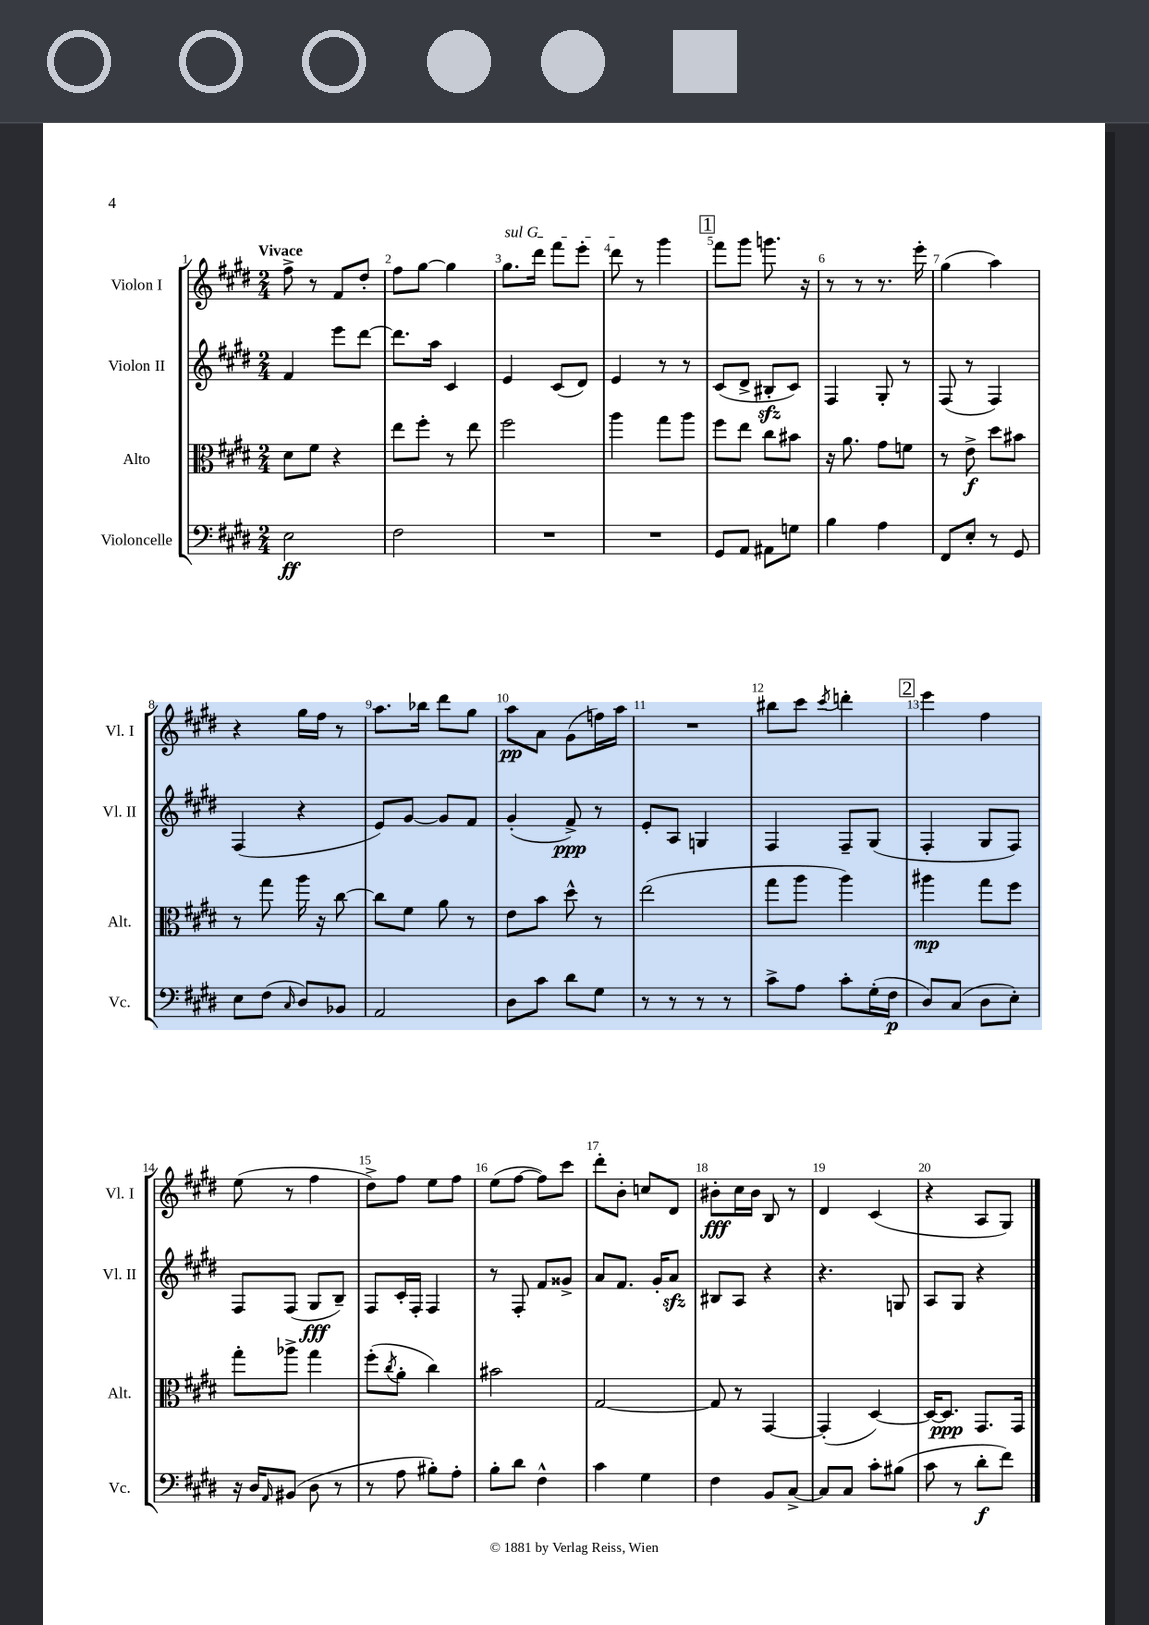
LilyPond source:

<<
\new StaffGroup <<
\new Staff = "s0" \with { instrumentName = "Violon I" shortInstrumentName = "Vl. I" } {
    \clef treble \key e \major \numericTimeSignature \time 2/4 \tempo "Vivace"
    fis''8-> r8 fis'8 dis''8-. |
    fis''8 gis''8~ gis''4 |
    \once \override TextSpanner.bound-details.left.text = \markup { \italic "sul G" } gis''8.\startTextSpan dis'''16 fis'''8 e'''8-. |
    dis'''8\stopTextSpan r8 gis'''4 |
    \mark \markup { \box "1" } fis'''8 gis'''8 g'''8. r16 |
    r8 r8 r8. e'''16-. |
    gis''4( a''4) |
    r4 gis''16 fis''16 r8 |
    a''8. bes''16 dis'''8 gis''8 |
    a''8\pp a'8 gis'8( f''16) a''16 |
    R2 |
    bis''8 cis'''8 \acciaccatura { cis'''8 } d'''4-. |
    \mark \markup { \box "2" } e'''4 fis''4 |
    e''8( r8 fis''4 |
    dis''8->) fis''8 e''8 fis''8 |
    e''8( fis''8~ fis''8) cis'''8 |
    dis'''8-. b'8-. c''8 dis'8 |
    bis'8-.\fff cis''16 bis'16 b8 r8 |
    dis'4 cis'4( |
    r4 a8 gis8) \bar "|." |
}
\new Staff = "s1" \with { instrumentName = "Violon II" shortInstrumentName = "Vl. II" } {
    \clef treble \key e \major \numericTimeSignature \time 2/4
    fis'4 e'''8 dis'''8~ |
    dis'''8. a''16 cis'4 |
    e'4 cis'8( dis'8) |
    e'4 r8 r8 |
    \mark \markup { \box "1" } cis'8( dis'8-> bis8-.\sfz cis'8) |
    fis4 gis8-. r8 |
    fis8( r8 fis4) |
    fis4( r4 |
    e'8) gis'8~ gis'8 fis'8 |
    gis'4-.( fis'8->\ppp) r8 |
    e'8-. a8 g4 |
    fis4 fis8-- gis8( |
    \mark \markup { \box "2" } fis4-. gis8 fis8) |
    fis8 fis8( gis8\fff b8--) |
    fis8 cis'16-. fis16-. fis4 |
    r8 fis8-. fis'8 gisis'8-> |
    a'8 fis'8. gis'16-. a'8\sfz |
    bis8 a8 r4 |
    r4. g8 |
    a8 gis8 r4 \bar "|." |
}
\new Staff = "s2" \with { instrumentName = "Alto" shortInstrumentName = "Alt." } {
    \clef alto \key e \major \numericTimeSignature \time 2/4
    dis'8 fis'8 r4 |
    e''8 fis''8-. r8 e''8 |
    fis''2 |
    a''4 gis''8 a''8 |
    \mark \markup { \box "1" } fis''8 e''8 cis''8 bis'8 |
    r16 a'8. gis'8 f'8 |
    r8 e'8->\f dis''8 bis'8 |
    r8 gis''8 a''16 r16 cis''8~ |
    cis''8 fis'8 a'8 r8 |
    e'8 b'8 dis''8-^ r8 |
    e''2( |
    gis''8 a''8 a''4) |
    \mark \markup { \box "2" } ais''4\mp gis''8 fis''8 |
    gis''8-. aes''8-> gis''4 |
    fis''8-.( \acciaccatura { cis''8 } a'8-. cis''4) |
    bis'2 |
    gis2~ |
    gis8 r8 gis,4~ |
    gis,4-.( dis4~) |
    dis16~ dis8.\ppp gis,8. gis,16 \bar "|." |
}
\new Staff = "s3" \with { instrumentName = "Violoncelle" shortInstrumentName = "Vc." } {
    \clef bass \key e \major \numericTimeSignature \time 2/4
    e2\ff |
    fis2 |
    R2 |
    R2 |
    \mark \markup { \box "1" } gis,8 a,8 ais,8 g8 |
    b4 a4 |
    fis,8 e8-. r8 gis,8 |
    e8 fis8( \grace { cis16 } dis8) bes,8 |
    a,2 |
    dis8 cis'8 dis'8 gis8 |
    r8 r8 r8 r8 |
    cis'8-> a8 cis'8-. gis16-.( fis16\p |
    \mark \markup { \box "2" } dis8) cis8( dis8 e8-.) |
    r16 dis16 \grace { a,16 } bis,8( dis8 r8 |
    r8 a8 bis8-.) a8-. |
    b8-. dis'8 fis4-^ |
    cis'4 gis4 |
    fis4 b,8 cis8~-> |
    cis8 cis8 cis'8-. bis8( |
    cis'8 r8 dis'8-.\f fis'8) \bar "|." |
}
>>
>>
\layout { \context { \Score \override BarNumber.break-visibility = ##(#f #t #t) barNumberVisibility = #all-bar-numbers-visible } }
